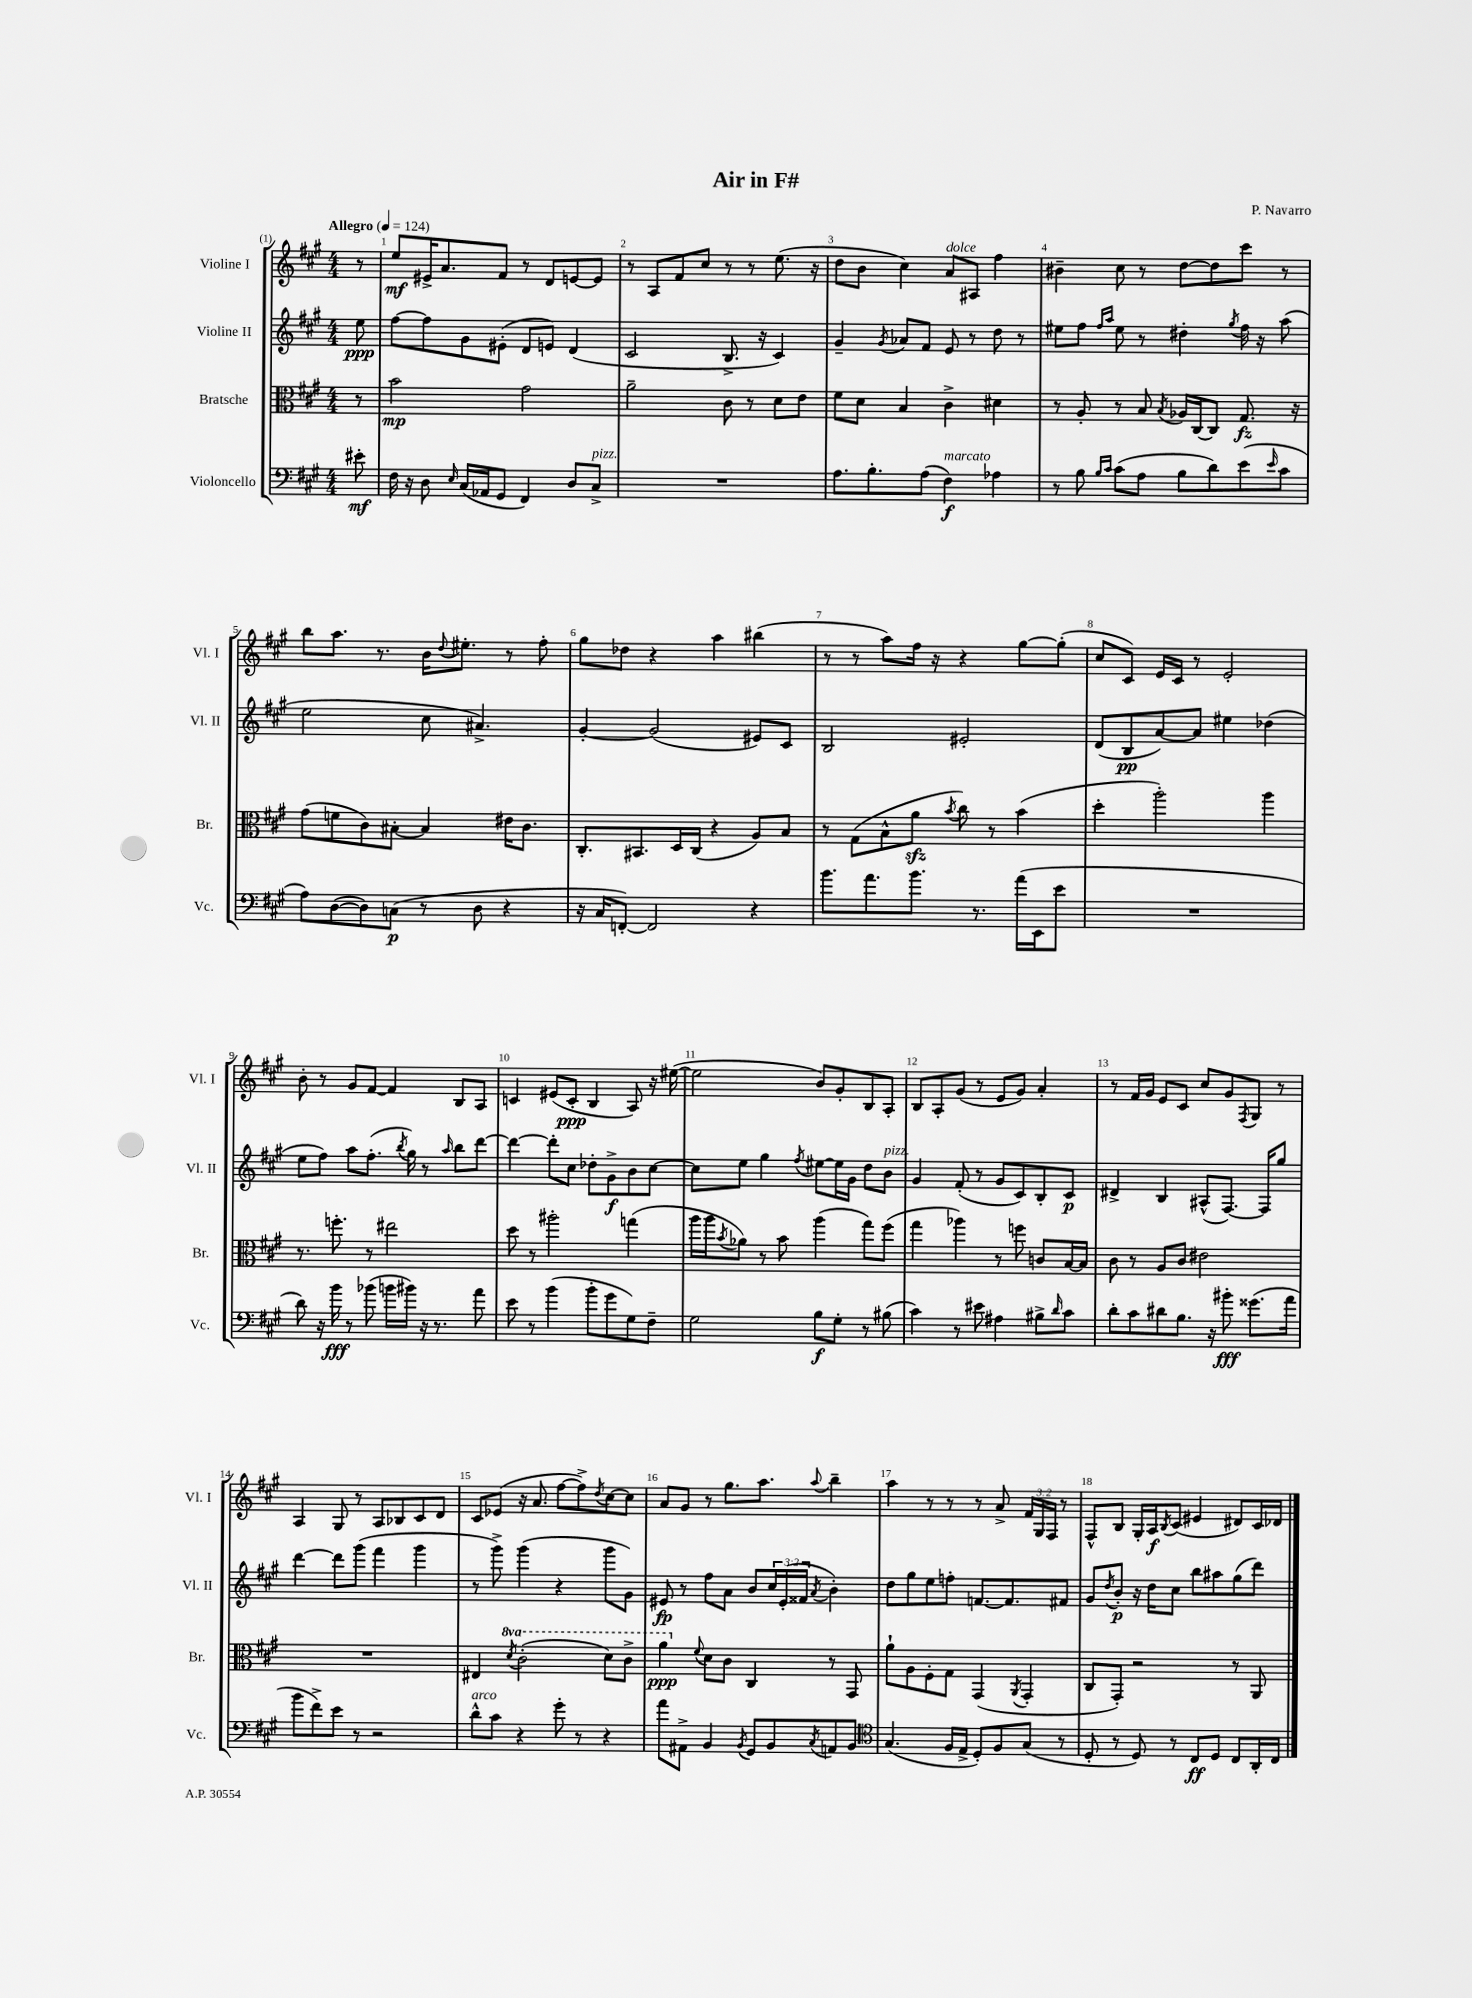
\header { title = "Air in F#" composer = "P. Navarro" }
<<
\new StaffGroup <<
\new Staff = "s0" \with { instrumentName = "Violine I" shortInstrumentName = "Vl. I" } {
    \clef treble \key a \major \numericTimeSignature \time 4/4 \override Staff.TupletNumber.text = #tuplet-number::calc-fraction-text \partial 8 \tempo "Allegro" 4 = 124
    r8 |
    e''8\mf eis'16-> a'8. fis'8 r8 d'8 e'8~ e'8 |
    r8 a8 fis'8 cis''8 r8 r8 e''8.( r16 |
    d''8 b'8 cis''4) a'8^\markup { \italic "dolce" } ais8 fis''4 |
    bis'4-- cis''8 r8 d''8~ d''8 cis'''8 r8 |
    b''8 a''8. r8. b'16 \appoggiatura { d''8 } eis''8.-. r8 fis''8-. |
    gis''8 des''8 r4 a''4 bis''4( |
    r8 r8 a''8) fis''16 r16 r4 gis''8~ gis''8-.( |
    cis''8 cis'8) e'16 cis'16 r8 e'2-. |
    b'8-. r8 gis'8 fis'8~ fis'4 b8 a8 |
    c'4 eis'8( c'8-.\ppp b4 a8) r16 eis''16~( |
    eis''2 b'8) gis'8-. b8 a8-. |
    b8 a8-. gis'8( r8 e'8 gis'8) a'4-. |
    r8 fis'16 gis'16 e'8 cis'8 cis''8 gis'8 \acciaccatura { fis8 } gis8 r8 |
    a4 gis8 r8 a8 bes8 cis'8 d'8 |
    cis'8 ees'8( r16 a'8. fis''8~ fis''8->) \acciaccatura { d''8 } cis''8~ cis''8 |
    a'8 gis'8 r8 gis''8. a''8. \appoggiatura { a''8 } b''4-- |
    a''4 r8 r8 r8 a'8-> \tuplet 3/2 { fis'16 gis16 fis16 } r8 |
    fis8-^ b8 gis16-. a16\f \acciaccatura { b8 } cis'8( eis'4 dis'8) cis'16 des'16 \bar "|." |
}
\new Staff = "s1" \with { instrumentName = "Violine II" shortInstrumentName = "Vl. II" } {
    \clef treble \key a \major \numericTimeSignature \time 4/4 \override Staff.TupletNumber.text = #tuplet-number::calc-fraction-text \partial 8
    e''8\ppp |
    fis''8~ fis''8 gis'8 eis'8-.( d'8 e'8) d'4( |
    cis'2 b8.-> r16 cis'4) |
    gis'4-- \acciaccatura { gis'8 } aes'8 fis'8 e'8 r8 d''8 r8 |
    eis''8 fis''8 \grace { fis''16 a''16 } eis''8 r8 dis''4-. \acciaccatura { gis''8 } fis''16 r16 a''8( |
    e''2 cis''8 ais'4.->) |
    gis'4~-. gis'2( eis'8) cis'8 |
    b2 eis'2-. |
    d'8( b8\pp a'8~) a'8 eis''4 des''4( |
    e''8 fis''8) a''8 fis''8.-.( \acciaccatura { b''8 } gis''16) r8 \grace { a''16 } b''8 d'''8~ |
    d'''4~ d'''8-. cis''8 des''8-. gis'8->\f b'8 cis''8~ |
    cis''8 e''8 gis''4 \acciaccatura { fis''8 } eis''8~ eis''16 gis'16 d''8 b'8^\markup { \italic "pizz." } |
    gis'4 fis'8-.( r8 gis'8 cis'8) b8-. cis'8\p |
    dis'4-> b4 ais8-^( fis8.~) fis16 gis''8 |
    d'''4~ d'''8 gis'''8( fis'''4 gis'''4 |
    r8 gis'''8->) gis'''4( r4 gis'''8 gis'8) |
    eis'8\fp r8 fis''8 a'8 b'8 \tuplet 3/2 { cis''16 eis'16-.( fisis'16 } \acciaccatura { a'8 } b'4-.) |
    d''8 gis''8 e''8 f''8-. f'8.~ f'8. fis'8 |
    gis'8 \acciaccatura { d''8 } b'8-.\p r16 d''16 cis''8 b''8 ais''8 gis''8( d'''8) \bar "|." |
}
\new Staff = "s2" \with { instrumentName = "Bratsche" shortInstrumentName = "Br." } {
    \clef alto \key a \major \numericTimeSignature \time 4/4 \set Staff.ottavationMarkups = #ottavation-simple-ordinals \partial 8
    r8 |
    b'2\mp gis'2 |
    a'2-- cis'8 r8 d'8 e'8 |
    fis'8 d'8 b4 cis'4-> dis'4 |
    r8 a8-. r8 b8 \acciaccatura { b8 } aes16 cis16~ cis8 gis8.\fz r16 |
    gis'8( f'8 cis'8) bis8~-. bis4 eis'16 cis'8. |
    cis8.-. bis,8. d16 cis16( r4 a8) b8 |
    r8 gis8( b8-^ a'8\sfz \acciaccatura { b'8 } cis''8) r8 b'4( |
    d''4-. a''2-.) a''4 |
    r8. f''8.-. r8 eis''2 |
    d''8 r8 ais''2-. g''4( |
    a''16 a''16 \acciaccatura { b'8 } aes'8) r8 b'8 a''4( gis''8) fis''8( |
    gis''4 aes''4) r8 f''8 c'8 b16~ b16 |
    cis'8 r8 a8 cis'8 eis'2 |
    R1 |
    eis4 \ottava #1 \acciaccatura { d''8 } cis''2-.( d''8) cis''8-> |
    a''4\ppp \ottava #0 \appoggiatura { fis'8 } d'8 cis'8 cis4 r8 gis,8 |
    a'8-! a8 fis8-. gis8 gis,4( \acciaccatura { a,8 } gis,4-. |
    cis8 gis,8-.) r2 r8 a,8 \bar "|." |
}
\new Staff = "s3" \with { instrumentName = "Violoncello" shortInstrumentName = "Vc." } {
    \clef bass \key a \major \numericTimeSignature \time 4/4 \partial 8
    eis'8-.\mf |
    fis16 r16 d8 \grace { e16 } cis16( aes,16 gis,8 fis,4) d8 cis8->^\markup { \italic "pizz." } |
    R1 |
    a8. b8.-. a8( fis4\f^\markup { \italic "marcato" }) aes4 |
    r8 b8 \grace { b16 cis'16 } cis'8( a8 b8 d'8) e'8( \grace { e'16 } cis'8 |
    a8) d8~( d8) c8\p( r8 d8 r4 |
    r16 cis16 f,8~-.) f,2 r4 |
    b'8. a'8. b'8. r8. a'16( e,16 e'8 |
    R1 |
    d'8) r16 b'16\fff r8 bes'8( b'16 bis'16) r16 r8. a'8 |
    e'8 r8 b'4( b'8-. gis'8 gis8) fis8-- |
    gis2 b8\f gis8-. r8 bis8( |
    cis'4) r8 eis'8 ais4 bis8-> \grace { d'16 } cis'8 |
    d'8-. cis'8 dis'8 b8. r16 bis'8-.\fff gisis'8.( a'16 |
    b'8 fis'8->) e'8 r8 r2 |
    d'8-^^\markup { \italic "arco" } cis'8 r4 gis'8-. r8 r4 |
    a'8 ais,8-> b,4 \acciaccatura { b,8 } gis,8 b,8 \acciaccatura { cis8 } a,8 b,8 |
    \clef tenor gis4.( fis16 e16-> d8-.) fis8 gis8( r8 |
    d8-. r8 d8) r8 cis8\ff d8 cis8 a,16-. cis16 \bar "|." |
}
>>
>>
\layout { \context { \Score \override BarNumber.break-visibility = ##(#f #t #t) barNumberVisibility = #all-bar-numbers-visible } }
